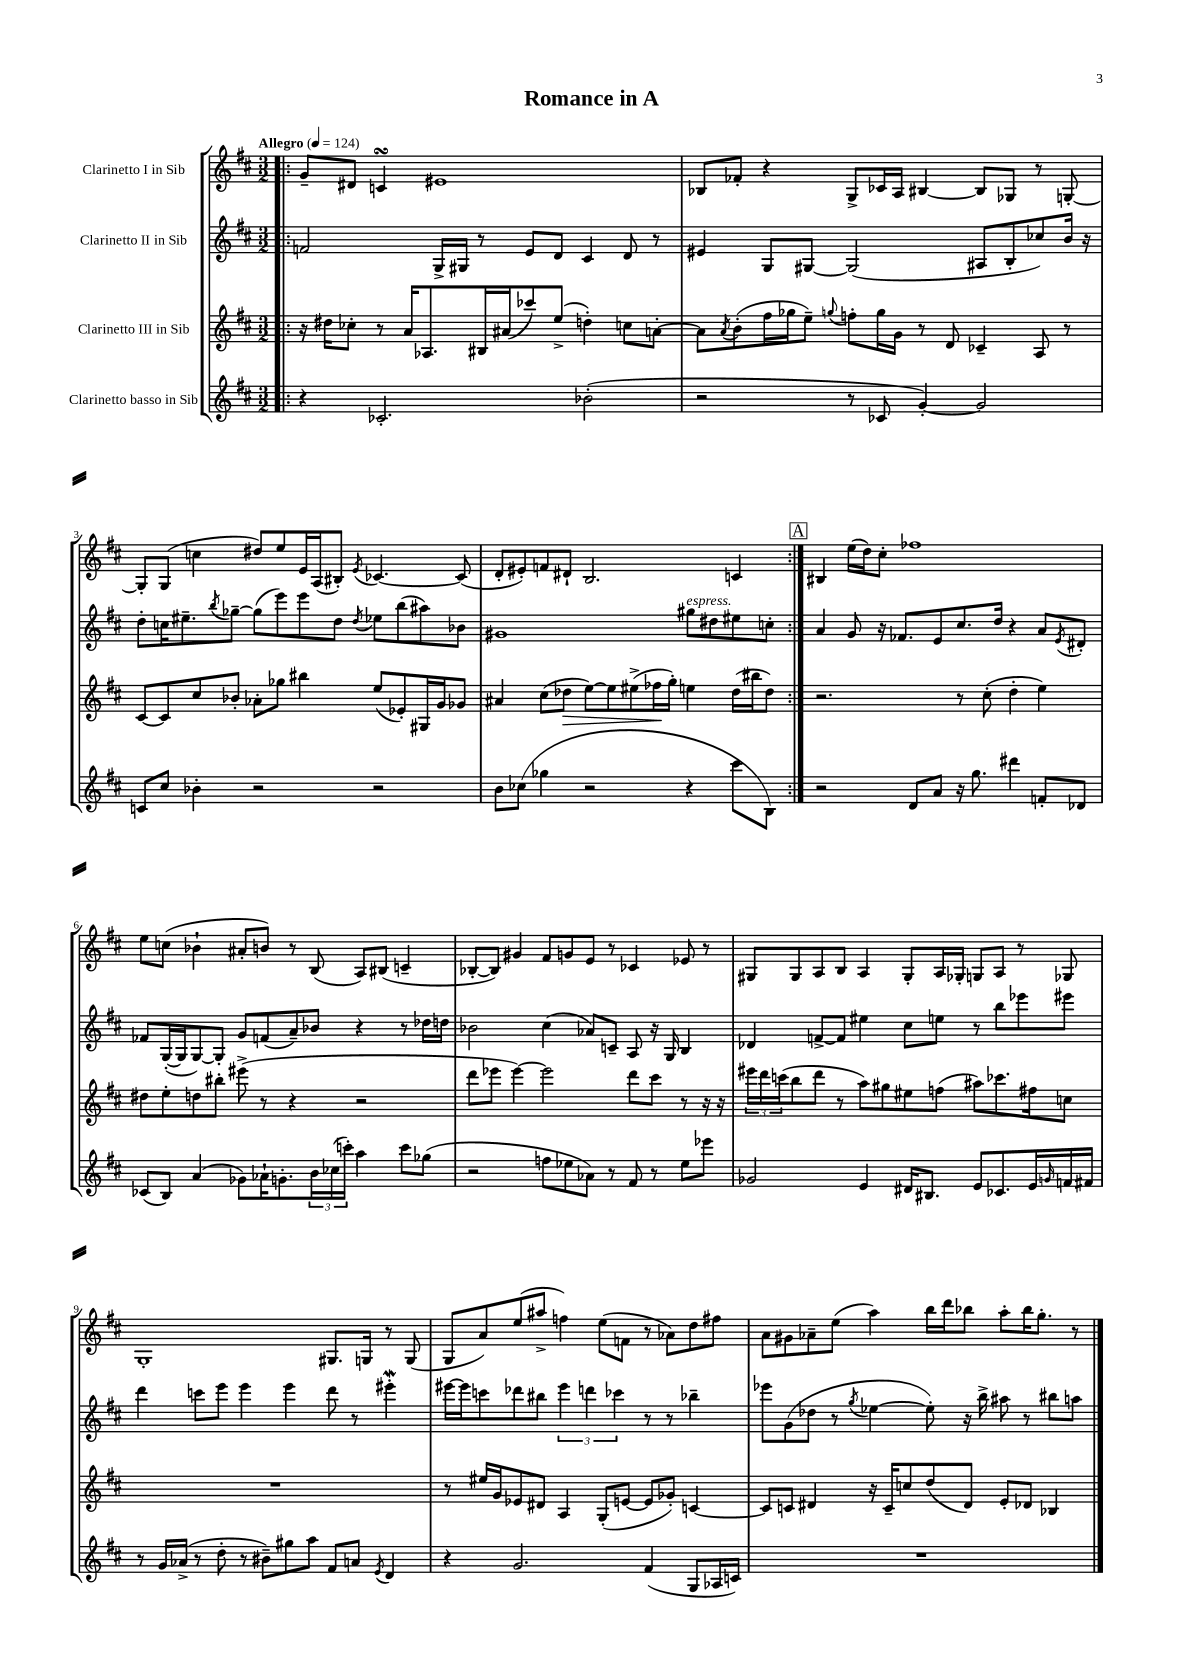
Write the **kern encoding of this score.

**kern	**kern	**kern	**kern
*staff4	*staff3	*staff2	*staff1
*clefG2	*clefG2	*clefG2	*clefG2
*k[f#c#]	*k[f#c#]	*k[f#c#]	*k[f#c#]
*M3/2	*M3/2	*M3/2	*M3/2
*MM124	*MM124	*MM124	*MM124
=!|:	=!|:	=!|:	=!|:
4r	16r	2f	8g~
.	16dd#	.	.
.	8cc-'	.	8d#
2.c-'	8r	.	4c
.	16a	.	.
.	8.A-	.	.
.	.	16G^	1e#
.	.	16G#	.
.	16B#	8r	.
.	(16a#	.	.
.	8ccc-)	8e	.
.	(8ee^	8d	.
(2b-'	4dd')	4c#	.
.	8cc	8d	.
.	[8a'	8r	.
=	=	=	=
2r	8a]	4e#	8B-
.	8qa	.	.
.	(8b'	.	8f-'
.	16ff#	8G	4r
.	16gg-	.	.
.	8ee~)	[8G#	.
.	8qqgg	.	.
8r	8ff'	(2G#]	8G^
8c-	16gg	.	16c-
.	16g	.	16A
[4g')	8r	.	[4B#
.	8d	.	.
2g]	4c-~	8A#	8B#]
.	.	8B'	8G-
.	8A	8cc-)	8r
.	8r	16b	[8G'
.	.	16r	.
=	=	=	=
8c	[8c#	8dd'	8G']
8cc#	8c#]	16cc	(8G
.	.	8.ee#~	.
4b-'	8cc#	.	4cc
.	.	8qbb	.
.	8b-'	[8gg-~	.
2r	8a-'	(8gg-]	8dd#)
.	8gg-	8eee)	8ee
.	4bb#	8eee	16e
.	.	.	(16A
.	.	8dd	8B#')
.	.	8qdd	8qe
2r	(8ee	8ee-	[4.c-
.	8e-')	(8bb	.
.	16G#	8aa#)	.
.	16g	.	.
.	8g-	8b-	(8c-]
=	=	=	=
8b	4a#	1g#	8d'
(8cc-	.	.	8e#')
4gg-	(8cc#	.	8f
.	8dd-	.	8d#`
2r	[8ee)	.	2.B
.	8ee]	.	.
.	(8ee#^	.	.
.	16ff-	.	.
.	16gg')	.	.
4r	4ee	8gg#	.
.	.	8dd#	.
8ccc#	(16dd-	8ee#	4c
.	16bb#	.	.
8B)	8dd-)	8cc'	.
=:|!	=:|!	=:|!	=:|!
2r	2.r	4a	4B#
.	.	8g	(16ee
.	.	.	16dd)
.	.	16r	8cc#'
.	.	8.f-	.
8d	.	.	1ff-
8a	.	8e	.
16r	8r	8.cc#	.
8.gg	.	.	.
.	(8cc#'	.	.
.	.	16dd	.
4ddd#	4dd'	4r	.
8f'	4ee)	8a	.
.	.	8qe	.
8d-	.	8d#'	.
=	=	=	=
(8c-	8dd#	8f-	8ee
8B)	8ee'	([16G'	(8cc
.	.	16G]	.
(4a	8dd	[8G)	4b-`
.	8bb#'	8G']	.
8g-)	(8eee#^	8g	8a#'
16a-`	8r	(8f	8b)
8.g'	.	.	.
.	4r	8a~)	8r
24b	.	8b-	(8B
(24cc-	.	.	.
24ccc')	.	.	.
4aa	2r	4r	8A)
.	.	.	(8B#
8ccc	.	8r	4c~
(8gg-	.	16dd-	.
.	.	16dd	.
=	=	=	=
2r	8ddd	2b-	[8B-'
.	8eee-	.	8B-])
.	[4eee-)	.	4g#
8ff	2eee-]	(4cc#	8f#
8ee-	.	.	8g
8a-)	.	8a-)	8e
8r	.	8c~	8r
8f#	8ddd	8A	4c-
8r	8ccc#	16r	.
.	.	16G	.
8ee-	8r	4B	8e-
8eee-	16r	.	8r
.	16r	.	.
=	=	=	=
2g-	24eee#	4d-	8G#
.	24ddd	.	.
.	(24ccc	.	.
.	8bb	.	8G#
.	8ddd	[8f^	8A
.	8r	8f]	8B
4e	8aa)	4ee#	4A
.	8gg#	.	.
16d#	8ee#	8cc#	8G#'
8.B#	.	.	.
.	(8ff	8ee	16A
.	.	.	16G-'
8e	8aa#)	8r	8G
8.c-	8.ccc-	8bb	8A
.	.	8eee-	8r
16e	16ff#	.	.
16qqg	.	.	.
16f	8cc	8eee#	8G-
16f#	.	.	.
=	=	=	=
8r	1.r	4ddd	1G'
16g	.	.	.
(16a-^	.	.	.
8r	.	8ccc	.
8dd'	.	8eee	.
8r	.	4eee	.
8b#~)	.	.	.
8gg#	.	4eee	.
8aa	.	.	.
8f#	.	8ddd	8.G#
8a	.	8r	.
.	.	.	16G
8qe	.	.	.
4d	.	4eee#'	8r
.	.	.	(8G
=	=	=	=
4r	8r	[16eee#	8G
.	.	16eee#]	.
.	16ee#	8ccc	8a)
.	16g	.	.
2.g	8e-	8ddd-	(8ee
.	8d#	8bb#	8aa#^
.	4A	6eee#	4ff)
.	.	6ddd	.
.	(8G'	.	(8ee
.	.	6ccc-	.
.	[8e	.	8f
(4f#	8e]	8r	8r
.	8g-')	8r	8a-)
8G	[4c	4bb-~	8dd
16A-	.	.	8ff#
16c)	.	.	.
=	=	=	=
1.r	8c]	8eee-	8a
.	8c	(8g	8g#
.	4d#	8dd-	8a-~
.	.	8r	(8ee
.	.	8qgg	.
.	16r	[4ee-	4aa)
.	16c~	.	.
.	8cc	.	.
.	(8dd	8ee-'])	16bb
.	.	.	16ddd
.	8d#)	16r	8bb-
.	.	16bb^	.
.	8e'	8aa#	8aa'
.	8d-	8r	16bb-
.	.	.	8.gg'
.	4B-	8bb#	.
.	.	8aa	8r
==	==	==	==
*-	*-	*-	*-
